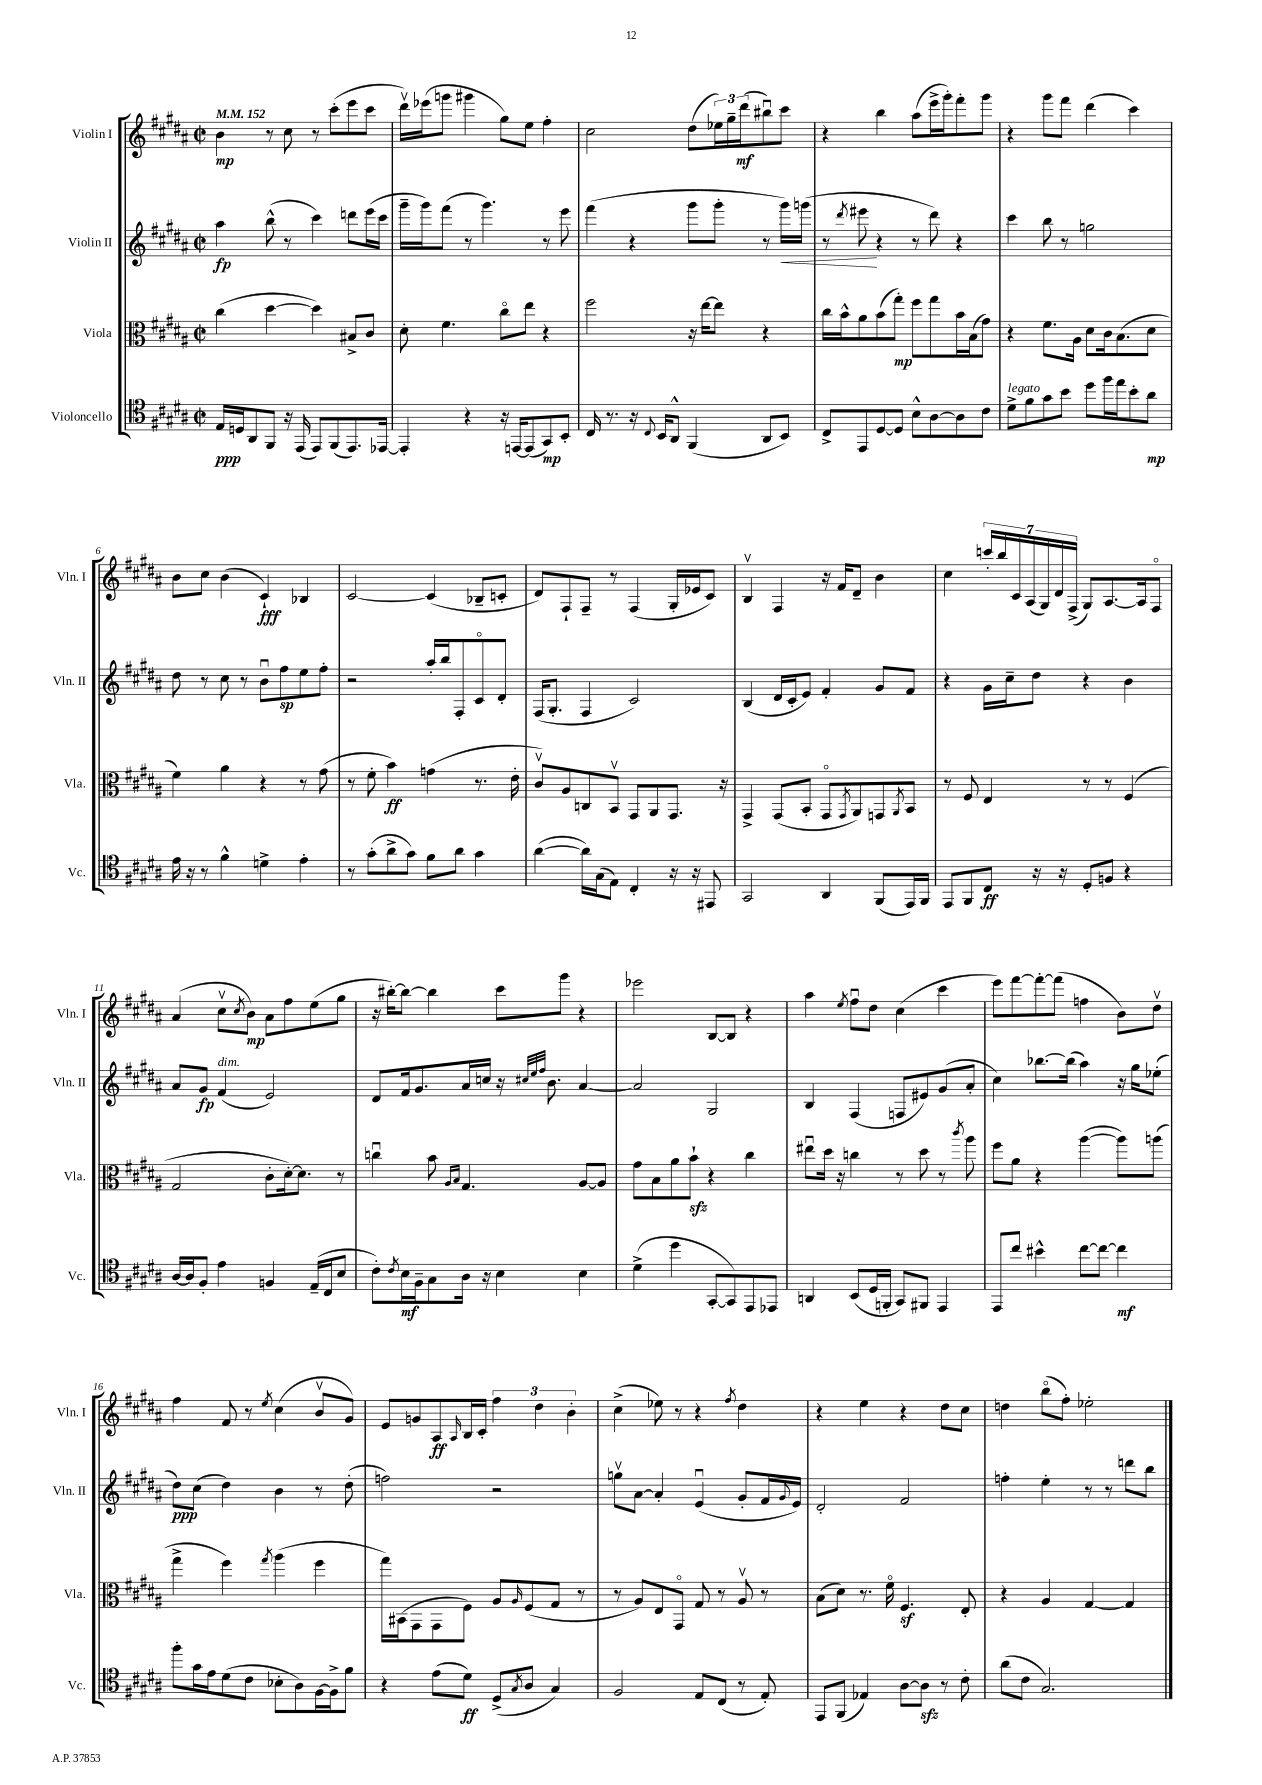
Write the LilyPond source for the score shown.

<<
\new StaffGroup <<
\new Staff = "s0" \with { instrumentName = "Violin I" shortInstrumentName = "Vln. I" } {
    \clef treble \key b \major \defaultTimeSignature \time 2/2 \tempo 4 = 152
    b'4\mp r8 cis''8 r8 cis'''8-.( e'''8 cis'''8 |
    dis'''16\upbow) ees'''16( g'''8 gis'''4 gis''8) e''8 fis''4-. |
    cis''2 dis''8( \tuplet 3/2 { ees''16) gis''16-- dis'''16\mf( } bis''8\downbow) cis'''8 |
    r4 b''4 ais''8( e'''16-> gis'''16-.) fis'''8-. gis'''8 |
    r4 gis'''8 fis'''8 dis'''4( cis'''4) |
    b'8 cis''8 b'4( cis'4-!\fff) bes4 |
    cis'2~ cis'4( bes8-- c'8-. |
    dis'8) fis8-! fis8-- r8 fis4( gis16-. ees'16 cis'8) |
    b4\upbow fis4 r16 fis'16 dis'8-- b'4 |
    cis''4 \tuplet 7/4 { c'''16-. b''16 cis'16 ais16( gis16) dis'16 fis16->( } gis8) ais8.~ ais16 fis8\flageolet |
    ais'4( cis''8\upbow \acciaccatura { cis''8 } b'8\mp) ais'8 fis''8 e''8( gis''8 |
    r16 bis''16~-.) bis''8~ bis''4 cis'''8 gis'''8 r4 |
    ees'''2 b8~ b8 r4 |
    ais''4 \acciaccatura { e''8 } fis''8\downbow dis''8 cis''4( cis'''4 |
    e'''8) fis'''8~ fis'''8~-. fis'''8( f''4 b'8) dis''8\upbow |
    fis''4 fis'8 r8 \acciaccatura { e''8 } cis''4( b'8\upbow gis'8) |
    e'8 g'8 ais8\ff \grace { ais16 } b16 cis'16-. \tuplet 3/2 { fis''4 dis''4 b'4-. } |
    cis''4->( ees''8) r8 r4 \acciaccatura { fis''8 } dis''4 |
    r4 e''4 r4 dis''8 cis''8 |
    d''4 b''8\flageolet( fis''8-.) ees''2-. \bar "|." |
}
\new Staff = "s1" \with { instrumentName = "Violin II" shortInstrumentName = "Vln. II" } {
    \clef treble \key b \major \defaultTimeSignature \time 2/2
    ais''4\fp b''8-^( r8 cis'''4) d'''8 e'''16( cis'''16 |
    gis'''16-- gis'''16) fis'''8( r8 gis'''4.) r8 e'''8 |
    fis'''4( r4 gis'''8 gis'''8-. r8 gis'''16\<) g'''16( |
    r8 \acciaccatura { dis'''8 } eis'''8\! r4 r8 dis'''8) r4 |
    cis'''4 b''8 r8 g''2 |
    dis''8 r8 cis''8 r8 b'8\downbow fis''8\sp e''8 fis''8-. |
    r2 ais''16-. b''16 fis8-. cis'8\flageolet dis'8-. |
    fis16( gis8.-. fis4 cis'2) |
    b4( dis'16 cis'16-. e'8) fis'4-. gis'8 fis'8 |
    r4 gis'16 cis''16-- dis''8 r4 b'4 |
    ais'8 gis'8\fp fis'4^\markup { \italic "dim." }( e'2) |
    dis'8 fis'16 gis'8. ais'16 c''16 r16 \grace { cis''32 e''32 fis''32 } b'8. ais'4~ |
    ais'2 gis2 |
    b4 fis4( f8 eis'8) gis'8( ais'8-. |
    cis''4) bes''8.~ bes''16( ais''4) r16 gis''16 ees''8-.( |
    dis''8\ppp) cis''8( dis''4) b'4 r8 dis''8-.( |
    f''2) r2 |
    g''8\upbow ais'8~ ais'4-. e'4\downbow( gis'8-. fis'16 \appoggiatura { gis'8 } e'16) |
    dis'2-. fis'2 |
    f''4-. e''4-. r8 r8 d'''8 b''8 \bar "|." |
}
\new Staff = "s2" \with { instrumentName = "Viola" shortInstrumentName = "Vla." } {
    \clef alto \key b \major \defaultTimeSignature \time 2/2
    cis''4( dis''4~ dis''4) bis8-> cis'8 |
    dis'8-. fis'4. cis''8\flageolet e''8 r4 |
    fis''2 r16 e''16~ e''8 r4 |
    cis''16 b'16-^ ais'8 b'8( gis''8-.\mp) fis''8 gis''8 b'16 b16( gis'8) |
    r4 fis'8. ais16 dis'8 cis'16 b8.( dis'8 |
    fis'4) ais'4 r4 r8 gis'8( |
    r8 fis'8-. b'4\ff) g'4( r8. e'16-. |
    cis'8\upbow) ais8 c8 b,8\upbow gis,8 ais,8 gis,8. r16 |
    gis,4-> gis,8( b,8-. gis,8\flageolet \acciaccatura { gis,8 } ais,8) g,8 \acciaccatura { ais,8 } b,8 |
    r8 fis8 e4 r8 r8 fis4( |
    gis2 cis'8-. dis'16~-.) dis'8. r8 |
    c''4\downbow b'8 \grace { ais16 b16 } gis4. ais8~ ais8 |
    gis'8 b8 ais'8 b'8-!\sfz r4 cis''4 |
    eis''8\downbow dis''16 r16 c''4 r8 dis''8 r8 \acciaccatura { cis'''8 } ais''8 |
    fis''8 ais'8 r4 ais''4~( ais''8) a''8( |
    gis''4-> fis''4) \acciaccatura { gis''8 } ais''4( fis''4 |
    gis''16) bis,16( gis,8 gis,8 fis8) ais8 \grace { ais16 } fis8( gis8 r8 |
    r8 ais8) e8 gis,8\flageolet gis8 r8 ais8\upbow r8 |
    b8( dis'8) r8. fis'16\flageolet fis4.\sf e8-. |
    r4 ais4 gis4~ gis4 \bar "|." |
}
\new Staff = "s3" \with { instrumentName = "Violoncello" shortInstrumentName = "Vc." } {
    \clef tenor \key b \major \defaultTimeSignature \time 2/2
    e16\ppp d16 ais,8 fis,8 r16 e,16( e,8) fis,8( e,8.) ees,16~ |
    ees,4-. r4 r16 e,16~ e,8( gis,8\mp) b,8-. |
    cis16 r8. r16 \appoggiatura { cis8 } b,16 ais,8-^ fis,4( ais,8 b,8) |
    cis8-> e,8 dis8~ dis8 b8-^ ais8~ ais8 cis'8 |
    dis'8->^\markup { \italic "legato" } fis'8 gis'8 b'8 dis''8 fis''16 e''16 b'8-. ais'8\mp |
    e'16 r16 r8 fis'4-^ d'4-> e'4-. |
    r8 gis'8-.( ais'8-> gis'8) fis'8 ais'8 gis'4 |
    ais'4~( ais'16) gis16( e8) cis4-. r16 r16 eis,8 |
    gis,2 ais,4 fis,8( e,16) fis,16 |
    e,8 fis,8 cis8\ff r16 r16 dis8-. f8 r4 |
    ais16~ ais16 fis8-. e'4 f4 e16--( cis16 b8 |
    cis'8-.) \acciaccatura { cis'8 } b16\mf fis16-- gis8 ais16 r16 b4 b4 |
    dis'4->( dis''4 gis,8~-. gis,8) e,8 ees,8 |
    a,4 b,8( dis16 f,16-. gis,8) fis,8 e,4 |
    e,8 cis''8 bis'4-^ cis''8~ cis''8~ cis''4\mf |
    fis''8-. gis'16 e'16 dis'8( cis'8 bes8-. ais8) fis16~ fis16-> fis'8 |
    r4 e'8( dis'8\ff) dis8->( \acciaccatura { gis8 } ais8 gis4) |
    fis2 e8 cis8( r8 e8-.) |
    e,8 fis,8( ees4) ais8~ ais8\sfz r8 cis'8-. |
    ais'8( cis'8 gis2.) \bar "|." |
}
>>
>>
